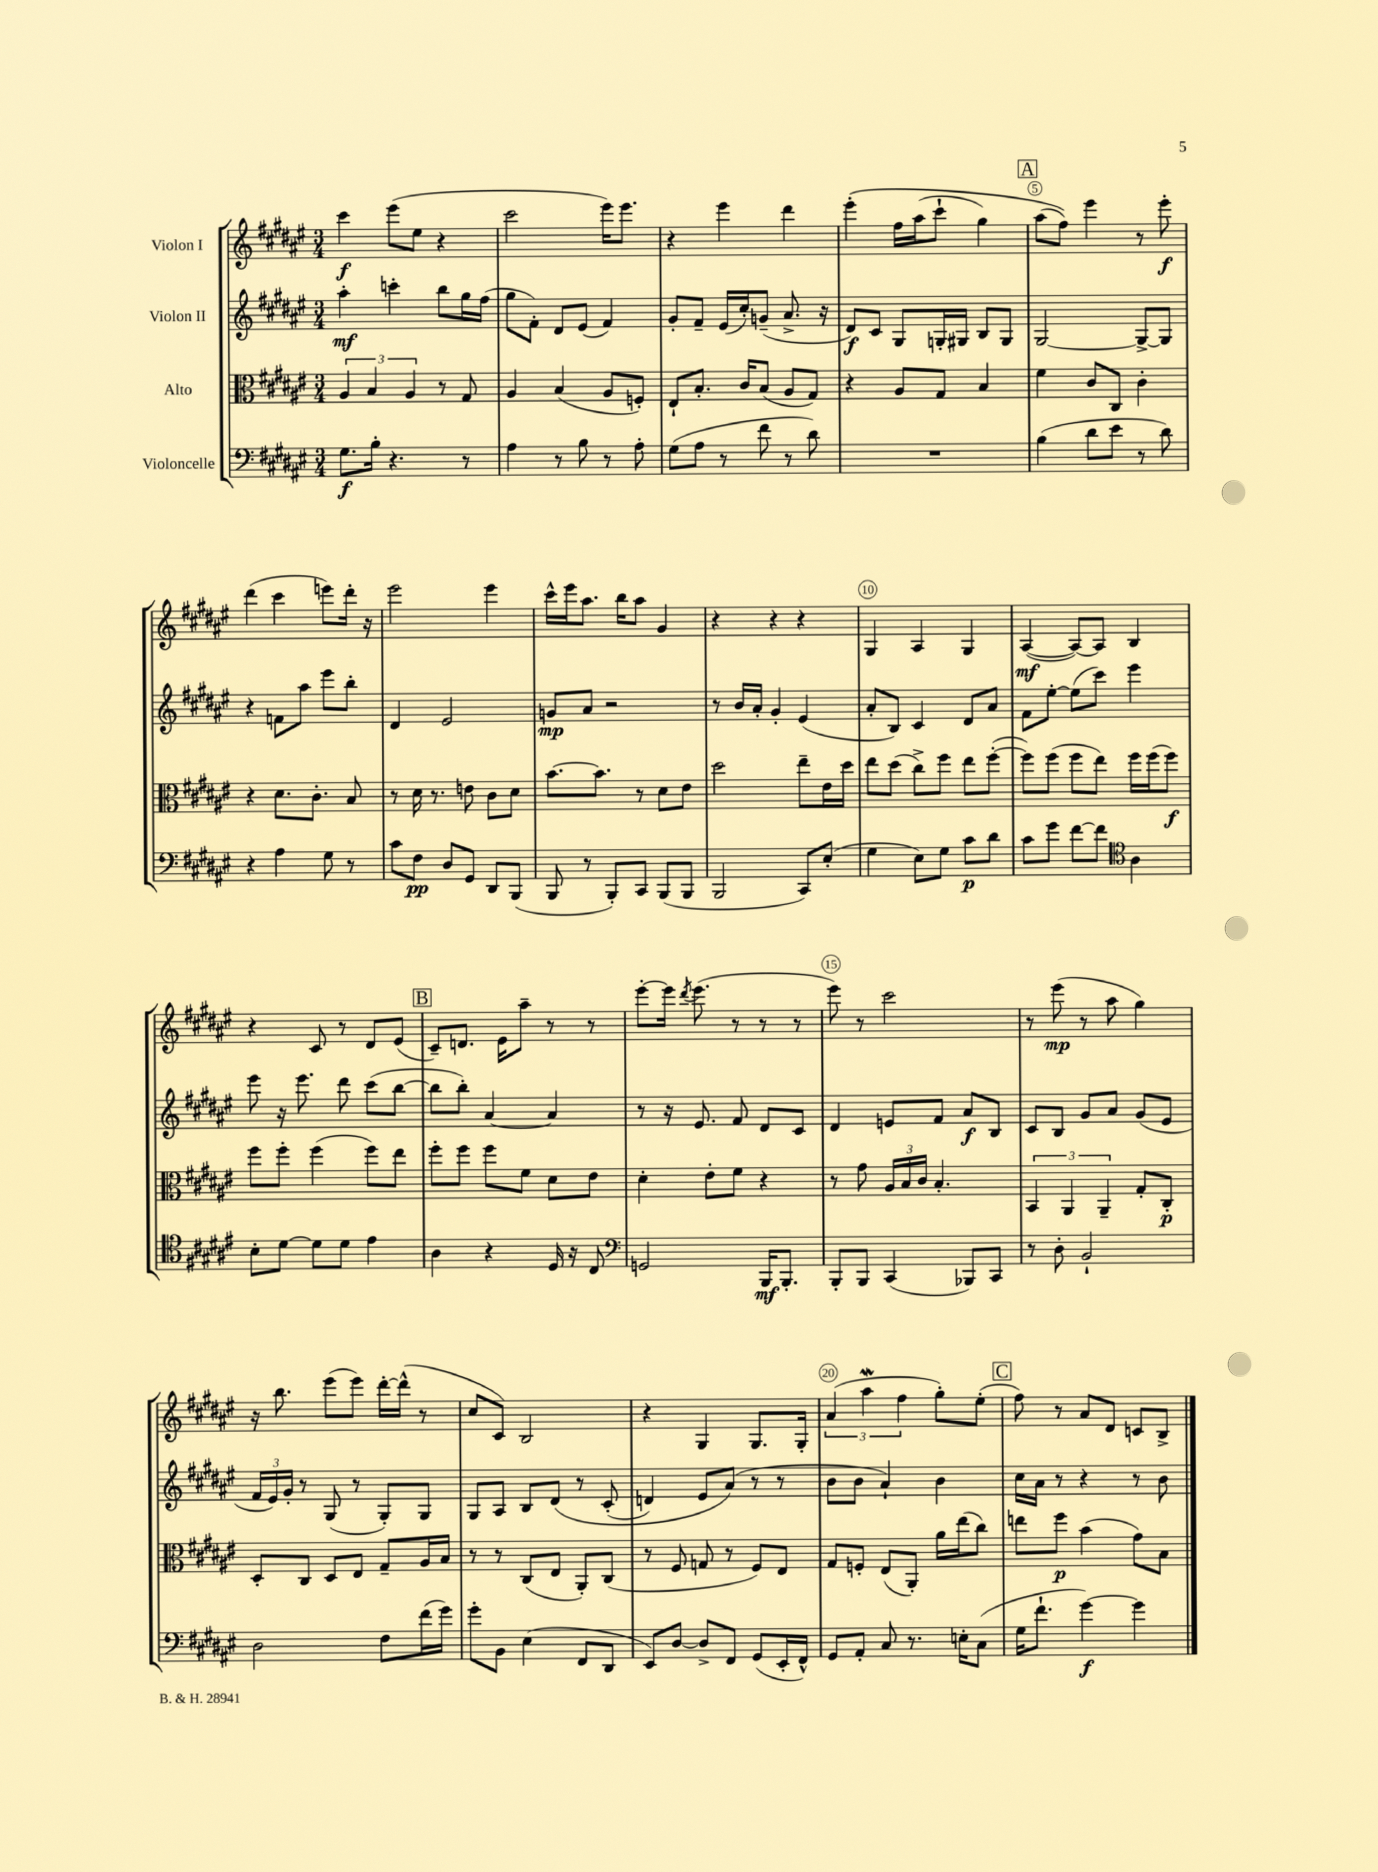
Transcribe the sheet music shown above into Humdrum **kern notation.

**kern	**dynam	**kern	**dynam	**kern	**dynam	**kern	**dynam
*part4	*part4	*part3	*part3	*part2	*part2	*part1	*part1
*staff4	*staff4	*staff3	*staff3	*staff2	*staff2	*staff1	*staff1
*I"Violoncelle	*	*I"Alto	*	*I"Violon II	*	*I"Violon I	*
*clefF4	*	*clefC3	*	*clefG2	*	*clefG2	*
*k[f#c#g#d#a#e#]	*	*k[f#c#g#d#a#e#]	*	*k[f#c#g#d#a#e#]	*	*k[f#c#g#d#a#e#]	*
*M3/4	*	*M3/4	*	*M3/4	*	*M3/4	*
=1	=1	=1	=1	=1	=1	=1	=1
8.G#\L	f	6A#/	.	4aa#'\	mf	4ccc#\	f
.	.	6B/	.	.	.	.	.
16B'\Jk	.	.	.	.	.	.	.
4.r	.	.	.	4cccn'\	.	(8eee#\L	.
.	.	6A#/	.	.	.	.	.
.	.	.	.	.	.	8ee#\J	.
.	.	8r	.	8bb\L	.	4r	.
8r	.	8G#/	.	16gg#\L	.	.	.
.	.	.	.	(16ff#\JJ	.	.	.
=2	=2	=2	=2	=2	=2	=2	=2
4A#\	.	4A#/	.	8gg#\L	.	2ccc#\	.
.	.	.	.	8f#'\J)	.	.	.
8r	.	(4B/	.	8d#/L	.	.	.
8B\	.	.	.	(8e#/J	.	.	.
8r	.	8A#/L	.	4f#/)	.	16eee#\KL)	.
.	.	.	.	.	.	8.eee#\J	.
8A#'\	.	8Fn'/J)	.	.	.	.	.
=3	=3	=3	=3	=3	=3	=3	=3
(8G#\L	.	8E#`/L	.	8g#'/L	.	4r	.
8A#\J	.	8.B'/J	.	8f#~/J	.	.	.
8r	.	.	.	(16e#/LL	.	4eee#\	.
.	.	16c#/KL	.	16cc#'/J)	.	.	.
8f#\	.	(8B/J	.	(8gn~/J	.	.	.
8r	.	8A#/L	.	8.a#^/	.	4ddd#\	.
8d#\)	.	8G#/J)	.	.	.	.	.
.	.	.	.	16r	.	.	.
=4	=4	=4	=4	=4	=4	=4	=4
2.r	.	4r	.	8d#/L)	f	(4eee#'\	.
.	.	.	.	8c#/J	.	.	.
.	.	8A#/L	.	8G#/L	.	16ff#\LL	.
.	.	.	.	.	.	(16aa#\J	.
.	.	8G#/J	.	16Gn'/L	.	8ccc#`\J	.
.	.	.	.	16G#X/JJ	.	.	.
.	.	4B/	.	8B/L	.	4gg#\)	.
.	.	.	.	8G#/J	.	.	.
!!LO:REH:place=s1:t=A
=5	=5	=5	=5	=5	=5	=5	=5
(4B\	.	4f#\	.	[2G#/	.	(8aa#\L	.
.	.	.	.	.	.	8ff#\J))	.
8d#\L	.	8c#/L	.	.	.	4eee#\	.
8e#\J	.	8C#/J	.	.	.	.	.
8r	.	4c#'\	.	8G#^/L_	.	8r	.
8d#\)	.	.	.	8G#/J]	.	8eee#'\	f
!!LO:LB:g=z
=6	=6	=6	=6	=6	=6	=6	=6
4r	.	4r	.	4r	.	(4ddd#\	.
4A#\	.	8.d#\L	.	8fn\L	.	4ccc#\	.
.	.	.	.	8aa#\J	.	.	.
.	.	8.c#'\J	.	.	.	.	.
8G#\	.	.	.	8eee#\L	.	8eeen\L)	.
8r	.	8B/	.	8bb'\J	.	16ddd#'\Jk	.
.	.	.	.	.	.	16r	.
=7	=7	=7	=7	=7	=7	=7	=7
8c#\L	.	8r	.	4d#/	.	2eee#\	.
8F#\J	pp	16d#\	.	.	.	.	.
.	.	8.r	.	.	.	.	.
8D#/L	.	.	.	2e#/	.	.	.
8GG#/J	.	8en\	.	.	.	.	.
8DD#/L	.	8c#\L	.	.	.	4eee#\	.
(8BBB/J	.	8d#\J	.	.	.	.	.
=8	=8	=8	=8	=8	=8	=8	=8
8BBB/	.	[8.b\L	.	8gn/L	mp	16ccc#^^\LL	.
.	.	.	.	.	.	16eee#\J	.
8r	.	.	.	8a#/J	.	8.aa#\J	.
.	.	8.b\J]	.	.	.	.	.
8BBB'/L)	.	.	.	2r	.	.	.
.	.	.	.	.	.	16bb\KL	.
8CC#/J	.	8r	.	.	.	8aa#\J	.
(8BBB/L	.	8d#\L	.	.	.	4g#/	.
8BBB/J	.	8e#\J	.	.	.	.	.
=9	=9	=9	=9	=9	=9	=9	=9
2BBB/	.	2dd#\	.	8r	.	4r	.
.	.	.	.	16b/LL	.	.	.
.	.	.	.	16a#'/JJ	.	.	.
.	.	.	.	4g#'/	.	4r	.
8CC#/L)	.	8ee#~\L	.	(4e#/	.	4r	.
(8E#'/J	.	16e#\L	.	.	.	.	.
.	.	16dd#\JJ	.	.	.	.	.
=10	=10	=10	=10	=10	=10	=10	=10
4G#\	.	8ee#\L	.	8a#'/L	.	4G#/	.
.	.	(8dd#\J	.	8B/J)	.	.	.
8E#\L)	.	8cc#^\L)	.	4c#/	.	4A#/	.
8G#\J	.	8ff#\J	.	.	.	.	.
8c#\L	p	8ee#\L	.	8d#/L	.	4G#/	.
8d#\J	.	([8ff#'\J	.	8a#/J	.	.	.
=11	=11	=11	=11	=11	=11	=11	=11
8c#\L	.	8ff#\L])	.	8f#\L	.	([4A#/	mf
8g#\J	.	(8ff#\J	.	[8ee#'\J	.	.	.
[8f#\L	.	8ff#\L	.	(8ee#\L]	.	8A#/L_)	.
8f#\J]	.	8ee#\J)	.	8ccc#\J)	.	8A#/J]	.
*clefC4	*	*	*	*	*	*	*
4A#\	.	16ff#\LL	.	4eee#\	.	4B/	.
.	.	(16ff#\J	.	.	.	.	.
.	.	8ff#\J)	f	.	.	.	.
!!LO:LB:g=z
=12	=12	=12	=12	=12	=12	=12	=12
8B'\L	.	8ff#\L	.	8eee#\	.	4r	.
[8d#\J	.	8ff#'\J	.	16r	.	.	.
.	.	.	.	8.eee#\	.	.	.
8d#\L]	.	(4ff#\	.	.	.	8c#/	.
8d#\J	.	.	.	8ddd#\	.	8r	.
4e#\	.	8ff#\L)	.	(8ccc#\L	.	8d#/L	.
.	.	8ee#\J	.	[8bb\J	.	(8e#/J	.
!!LO:REH:place=s1:t=B
=13	=13	=13	=13	=13	=13	=13	=13
4A#\	.	8ff#'\L	.	8bb\L]	.	8c#~/L)	.
.	.	8ff#\J	.	8bb'\J)	.	8.dn/J	.
4r	.	8ff#\L	.	[4a#/	.	.	.
.	.	.	.	.	.	16e#\KL	.
.	.	8f#\J	.	.	.	8aa#~\J	.
16D#/	.	8d#\L	.	4a#/]	.	8r	.
16r	.	.	.	.	.	.	.
8C#/	.	8e#\J	.	.	.	8r	.
=14	=14	=14	=14	=14	=14	=14	=14
*clefF4	*	*	*	*	*	*	*
2GGn/	.	4d#'\	.	8r	.	[8eee#'\L	.
.	.	.	.	16r	.	16eee#\Jk]	.
.	.	.	.	.	.	8qddd#/	.
.	.	.	.	8.e#/	.	(8.eee#\	.
.	.	8e#'\L	.	.	.	.	.
.	.	8f#\J	.	8f#/	.	8r	.
16BBB/KL	mf	4r	.	8d#/L	.	8r	.
8.BBB'/J	.	.	.	.	.	.	.
.	.	.	.	8c#/J	.	8r	.
=15	=15	=15	=15	=15	=15	=15	=15
8BBB'/L	.	8r	.	4d#/	.	8eee#\)	.
8BBB/J	.	8g#\	.	.	.	8r	.
(4CC#/	.	24A#/LL	.	8en/L	.	2ccc#\	.
.	.	24B/	.	.	.	.	.
.	.	24c#/JJ	.	.	.	.	.
.	.	4.B'/	.	8f#/J	.	.	.
8BBB-X/L)	.	.	.	8a#/L	f	.	.
8CC#/J	.	.	.	8B/J	.	.	.
=16	=16	=16	=16	=16	=16	=16	=16
8r	.	6BB/	.	8c#/L	.	8r	.
8D#'\	.	.	.	8B/J	.	(8eee#\	mp
.	.	6AA#/	.	.	.	.	.
2BB`/	.	.	.	8g#/L	.	8r	.
.	.	6AA#~/	.	.	.	.	.
.	.	.	.	8a#/J	.	8aa#\	.
.	.	8G#'/L	.	(8g#/L	.	4gg#\)	.
.	.	8C#'/J	p	8e#/J	.	.	.
!!LO:LB:g=z
=17	=17	=17	=17	=17	=17	=17	=17
2D#\	.	8D#'/L	.	24f#/LL	.	16r	.
.	.	.	.	24e#/)	.	.	.
.	.	.	.	.	.	8.bb\	.
.	.	.	.	24g#'/JJ	.	.	.
.	.	8C#/J	.	8r	.	.	.
.	.	8D#/L	.	(8G#/	.	(8eee#\L	.
.	.	8E#/J	.	8r	.	8eee#\J)	.
8F#\L	.	8G#~/L	.	8G#'/L)	.	[16ddd#'\LL	.
.	.	.	.	.	.	(16ddd#^^\JJ]	.
(16f#\L	.	16A#/L	.	8G#/J	.	8r	.
16g#\JJ)	.	16B/JJ	.	.	.	.	.
=18	=18	=18	=18	=18	=18	=18	=18
8g#'\L	.	8r	.	8G#/L	.	8cc#/L	.
8BB\J	.	8r	.	8A#/J	.	8c#/J)	.
(4E#\	.	(8C#/L	.	8B/L	.	2B/	.
.	.	8E#/J	.	(8d#/J	.	.	.
8FF#/L	.	8AA#'/L)	.	8r	.	.	.
8DD#/J	.	(8C#/J	.	(8c#'/	.	.	.
=19	=19	=19	=19	=19	=19	=19	=19
8EE#/L)	.	8r	.	4dn/)	.	4r	.
[8D#/J	.	8F#/	.	.	.	.	.
8D#^/L]	.	8Gn/	.	8e#/L	.	4G#/	.
8FF#/J	.	8r	.	(8a#/J)	.	.	.
(8GG#/L	.	8F#/L)	.	8r	.	8.G#/L	.
16EE#'/L	.	8E#/J	.	8r	.	.	.
16FF#^^/JJ)	.	.	.	.	.	16G#'/Jk	.
=20	=20	=20	=20	=20	=20	=20	=20
8GG#/L	.	8G#/L	.	8b\L	.	(6a#/	.
8AA#'/J	.	8Fn'/J	.	8b\J	.	.	.
.	.	.	.	.	.	6aa#W\	.
8C#/	.	(8E#/L	.	4a#`/)	.	.	.
.	.	.	.	.	.	6ff#\	.
8.r	.	8AA#'/J)	.	.	.	.	.
.	.	16a#\LL	.	4b\	.	8gg#'\L)	.
16En'\KL	.	(16ee#\J	.	.	.	.	.
(8C#\J	.	8cc#\J)	.	.	.	(8ee#'\J	.
!!LO:REH:place=s1:t=C
=21	=21	=21	=21	=21	=21	=21	=21
16G#\KL	.	8een\L	.	16cc#\LL	.	8ff#\)	.
8.f#`\J	.	.	.	16a#\JJ	.	.	.
.	.	8ff#\J	p	8r	.	8r	.
[4g#\)	f	(4b\	.	4r	.	8a#/L	.
.	.	.	.	.	.	8d#/J	.
4g#\]	.	8g#\L)	.	8r	.	8cn/L	.
.	.	8B\J	.	8b\	.	8B^/J	.
==	==	==	==	==	==	==	==
*-	*-	*-	*-	*-	*-	*-	*-
